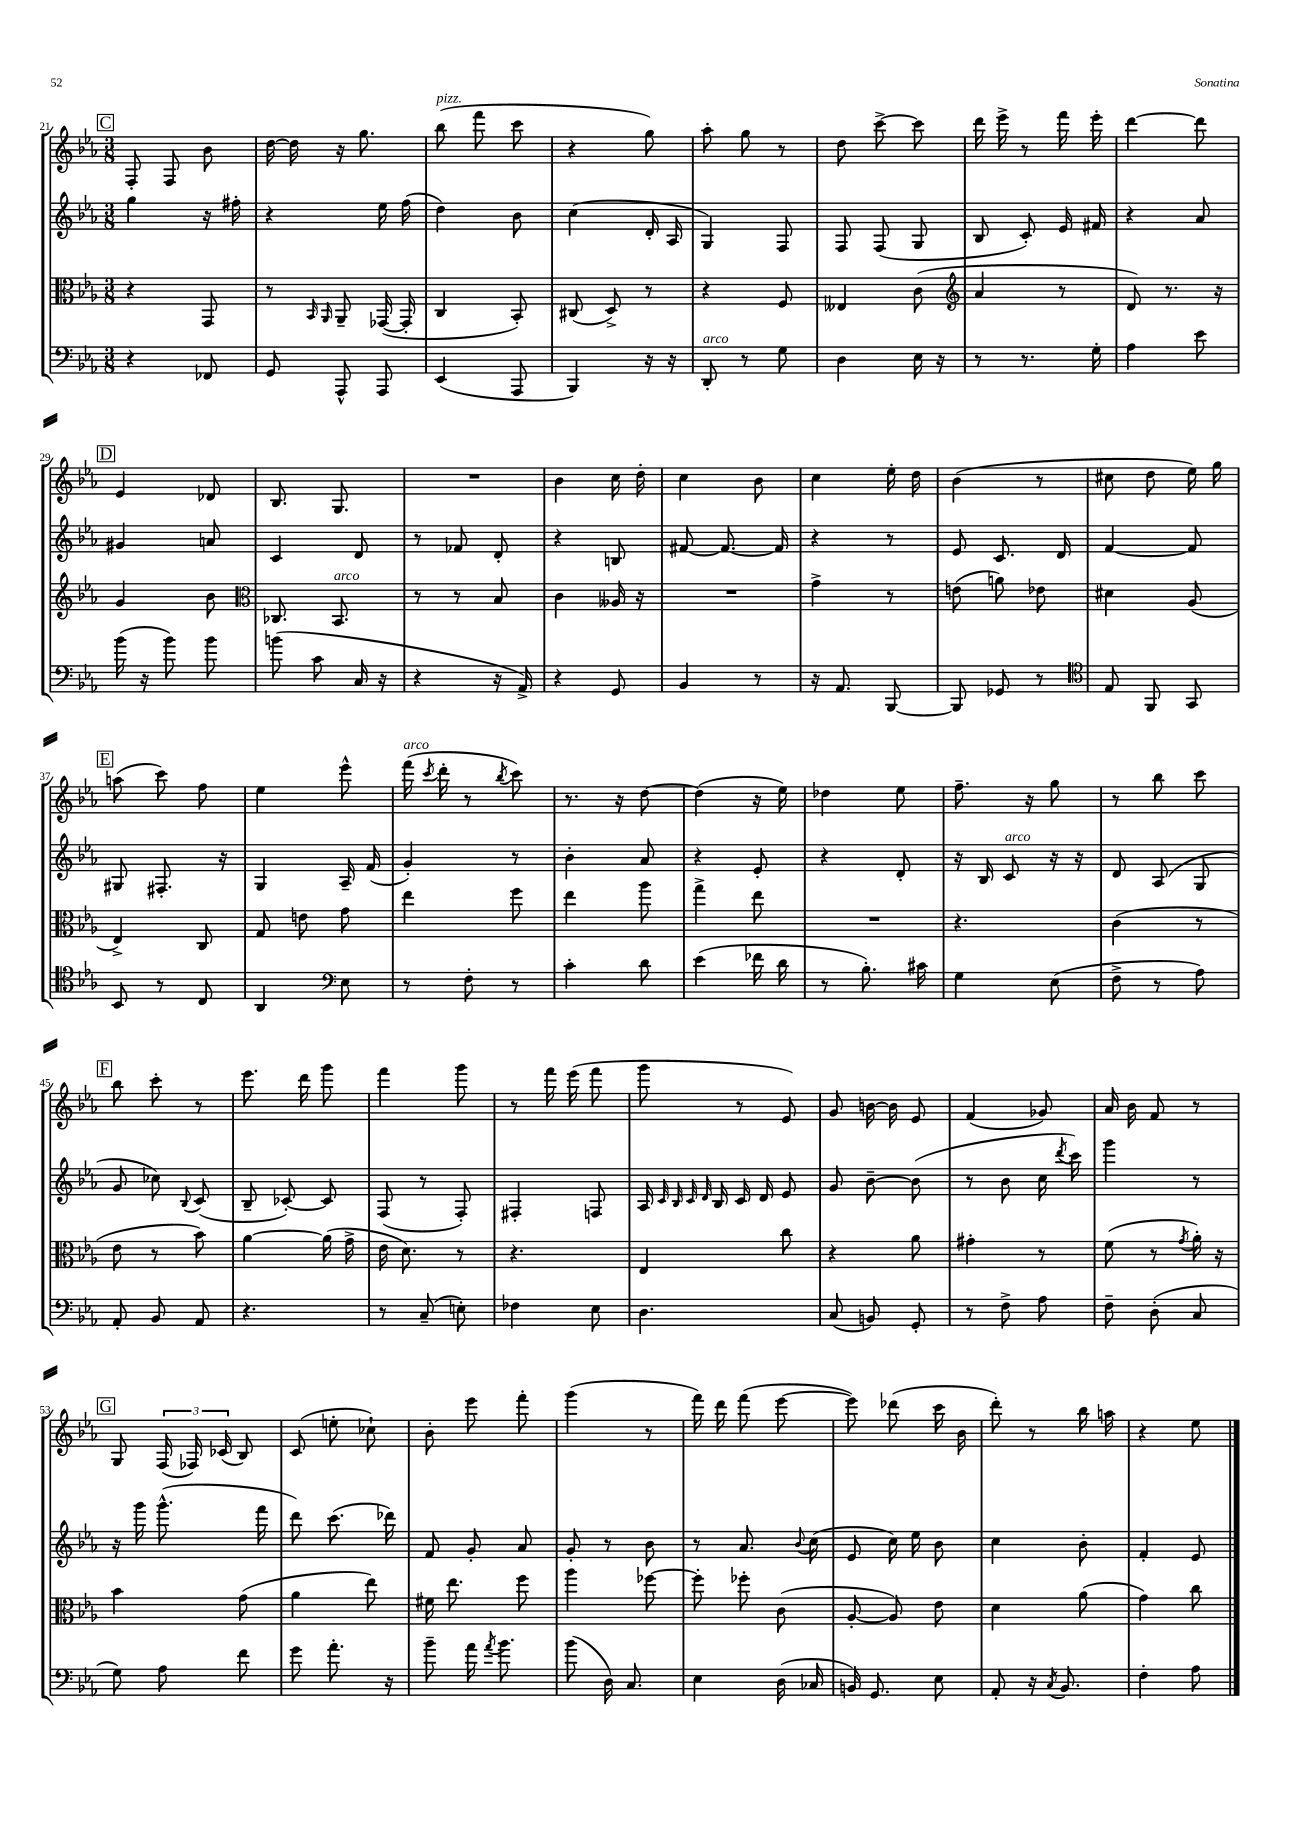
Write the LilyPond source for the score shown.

<<
\new StaffGroup <<
\new Staff = "s0" {
    \clef treble \key ees \major \numericTimeSignature \time 3/8
    \autoBeamOff \mark \markup { \box "C" } f8-. f8 bes'8 |
    d''16~ d''16 r16 g''8. |
    bes''8^\markup { \italic "pizz." }( f'''8 c'''8 |
    r4 g''8) |
    aes''8-. g''8 r8 |
    d''8 c'''8~-> c'''8 |
    d'''16 ees'''16-> r8 f'''16 ees'''16-. |
    d'''4~ d'''8 |
    \mark \markup { \box "D" } ees'4 des'8 |
    bes8. g8. |
    R4. |
    bes'4 c''16 d''16-. |
    c''4 bes'8 |
    c''4 ees''16-. d''16 |
    bes'4( r8 |
    cis''8 d''8 ees''16) g''16 |
    \mark \markup { \box "E" } a''8( c'''8) f''8 |
    ees''4 ees'''8-^ |
    f'''16^\markup { \italic "arco" }( \acciaccatura { c'''8 } d'''16-. r8 \acciaccatura { bes''8 } c'''8) |
    r8. r16 d''8~ |
    d''4( r16 ees''16) |
    des''4 ees''8 |
    f''8.-- r16 g''8 |
    r8 bes''8 c'''8 |
    \mark \markup { \box "F" } bes''8 c'''8-. r8 |
    ees'''8. d'''16 g'''8 |
    f'''4 g'''8 |
    r8 f'''16 ees'''16( f'''8 |
    g'''8 r8 ees'8) |
    g'8 b'16~ b'16 ees'8 |
    f'4( ges'8) |
    aes'16 bes'16 f'8 r8 |
    \mark \markup { \box "G" } g8 \tuplet 3/2 { f16( fes16) ces'16( } bes8) |
    c'8( e''8-. ces''8-!) |
    bes'8-. ees'''8 f'''8-. |
    g'''4( r8 |
    f'''16) d'''16 f'''8( ees'''8~ |
    ees'''8) des'''8( c'''16 bes'16 |
    d'''8-.) r8 bes''16 a''16 |
    r4 ees''8 \bar "|." |
}
\new Staff = "s1" {
    \clef treble \key ees \major \numericTimeSignature \time 3/8
    \autoBeamOff \mark \markup { \box "C" } g''4 r16 fis''16-. |
    r4 ees''16 f''16( |
    d''4) bes'8 |
    c''4( d'16-. aes16 |
    g4) f8 |
    f8 f8( g8 |
    bes8 c'8-.) ees'16 fis'16 |
    r4 aes'8 |
    \mark \markup { \box "D" } gis'4 a'8 |
    c'4 d'8 |
    r8 fes'8 d'8-. |
    r4 b8 |
    fis'8~ fis'8.~ fis'16 |
    r4 r8 |
    ees'8 c'8. d'16 |
    f'4~ f'8 |
    \mark \markup { \box "E" } gis8 fis8.-. r16 |
    g4 aes16-- f'16( |
    g'4-.) r8 |
    bes'4-. aes'8 |
    r4 ees'8-. |
    r4 d'8-. |
    r16 bes16 c'8^\markup { \italic "arco" } r16 r16 |
    d'8 aes8( g8 |
    \mark \markup { \box "F" } g'8 ces''8) \appoggiatura { bes8 } c'8( |
    bes8-- ces'8~-.) ces'8 |
    f8( r8 f8-.) |
    fis4-. f8 |
    aes16 \grace { c'32 bes32 c'32 d'32 } bes16 c'16 d'16 ees'8 |
    g'8 bes'8~-- bes'8( |
    r8 bes'8 c''16 \acciaccatura { d'''8 } c'''16) |
    g'''4 r8 |
    \mark \markup { \box "G" } r16 g'''16 g'''8.-^( f'''16 |
    d'''8) c'''8.( des'''16) |
    f'8 g'8-. aes'8 |
    g'8-. r8 bes'8 |
    r8 aes'8. \appoggiatura { bes'8 } c''16( |
    ees'8 c''16) ees''16 bes'8 |
    c''4 bes'8-. |
    f'4-. ees'8 \bar "|." |
}
\new Staff = "s2" {
    \clef alto \key ees \major \numericTimeSignature \time 3/8
    \autoBeamOff \mark \markup { \box "C" } r4 g,8 |
    r8 \grace { bes,16 aes,16 } aes,8-- ges,16~( ges,16-. |
    c4 bes,8-.) |
    cis8( d8->) r8 |
    r4 f8 |
    eeses4 c'8( |
    \clef treble aes'4 r8 |
    d'8) r8. r16 |
    \mark \markup { \box "D" } g'4 bes'8 |
    \clef alto ces8. bes,8.^\markup { \italic "arco" } |
    r8 r8 bes8 |
    c'4 aeses16 r16 |
    R4. |
    g'4-> r8 |
    e'8( a'8) ees'8 |
    dis'4 aes8( |
    \mark \markup { \box "E" } ees4->) c8 |
    g8 e'8 g'8 |
    ees''4 f''8 |
    ees''4 aes''8 |
    g''4-> ees''8 |
    R4. |
    r4. |
    c'4( r8 |
    \mark \markup { \box "F" } ees'8 r8 bes'8) |
    aes'4~ aes'16( g'16-> |
    ees'16 d'8.) r8 |
    r4. |
    ees4 c''8 |
    r4 aes'8 |
    gis'4-. r8 |
    f'8( r8 \acciaccatura { g'8 } aes'16-.) r16 |
    \mark \markup { \box "G" } bes'4 g'8( |
    aes'4 ees''8) |
    fis'16 ees''8. f''8 |
    aes''4 fes''8~ |
    fes''8-. fes''8-. c'8( |
    aes8~-. aes8) ees'8 |
    d'4 aes'8( |
    g'4) c''8 \bar "|." |
}
\new Staff = "s3" {
    \clef bass \key ees \major \numericTimeSignature \time 3/8
    \autoBeamOff \mark \markup { \box "C" } r4 fes,8 |
    g,8 aes,,8-^ aes,,8 |
    ees,4( aes,,8 |
    bes,,4) r16 r16 |
    d,8-.^\markup { \italic "arco" } r8 g8 |
    d4 ees16 r16 |
    r8 r8. g16-. |
    aes4 ees'8 |
    \mark \markup { \box "D" } bes'16( r16 bes'8) bes'8 |
    b'8( c'8 c16 r16 |
    r4 r16 aes,16->) |
    r4 g,8 |
    bes,4 r8 |
    r16 aes,8. bes,,8~ |
    bes,,8 ges,8 r8 |
    \clef tenor ees8 f,8 g,8 |
    \mark \markup { \box "E" } bes,8 r8 c8 |
    aes,4 \clef bass ees8 |
    r8 f8-. r8 |
    c'4-. d'8 |
    ees'4( fes'16 d'16 |
    r8 bes8.-.) cis'16 |
    g4 ees8( |
    f8-> r8 aes8) |
    \mark \markup { \box "F" } aes,8-. bes,8 aes,8 |
    r4. |
    r8 c8--( e8-.) |
    fes4 ees8 |
    d4. |
    c8( b,8) g,8-. |
    r8 f8-> aes8 |
    f8-- d8-.( c8 |
    \mark \markup { \box "G" } g8) aes8 f'8 |
    g'8 aes'8.-. r16 |
    bes'8-- aes'16 \acciaccatura { aes'8 } bes'8. |
    bes'8( d16) c8. |
    ees4 d16( ces16 |
    b,16) g,8. ees8 |
    aes,8-. r16 \acciaccatura { c8 } bes,8. |
    f4-. aes8 \bar "|." |
}
>>
>>
\layout { \context { \Score currentBarNumber = #21 } }
